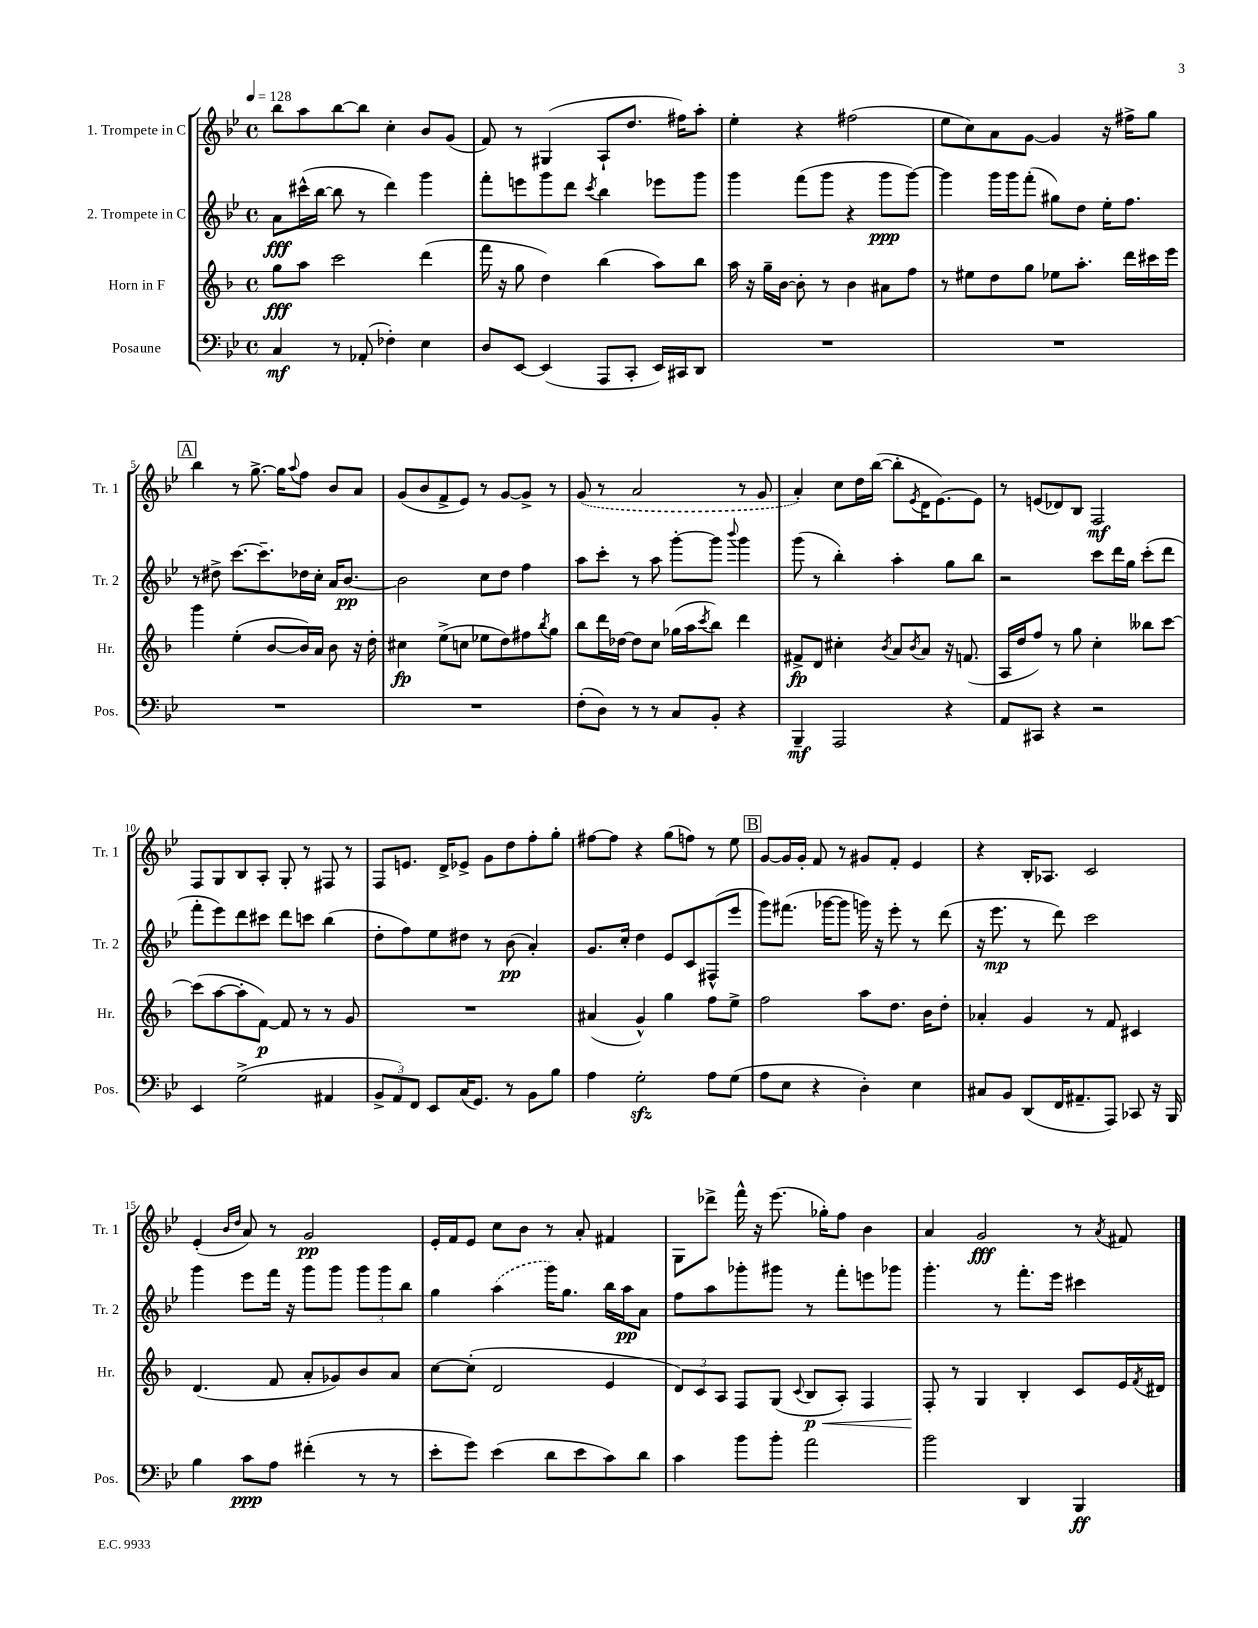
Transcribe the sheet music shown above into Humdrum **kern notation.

**kern	**dynam	**kern	**dynam	**kern	**dynam	**kern	**dynam
*part4	*part4	*part3	*part3	*part2	*part2	*part1	*part1
*staff4	*staff4	*staff3	*staff3	*staff2	*staff2	*staff1	*staff1
*I"Posaune	*	*I"Horn in F	*	*I"2. Trompete in C	*	*I"1. Trompete in C	*
*I'Pos.	*	*I'Hr.	*	*I'Tr. 2	*	*I'Tr. 1	*
*clefF4	*	*clefG2	*	*clefG2	*	*clefG2	*
*k[b-e-]	*	*k[b-]	*	*k[b-e-]	*	*k[b-e-]	*
*M4/4	*	*M4/4	*	*M4/4	*	*M4/4	*
*met(c)	*	*met(c)	*	*met(c)	*	*met(c)	*
*MM128	*	*MM128	*	*MM128	*	*MM128	*
=1	=1	=1	=1	=1	=1	=1	=1
4C/	mf	8gg\L	fff	8a\L	fff	8bb-\L	.
.	.	8aa\J	.	(16ccc#X^^\L	.	8aa\	.
.	.	.	.	[16bb-\JJ	.	.	.
8r	.	2ccc\	.	8bb-\]	.	[8bb-\	.
(8AA-X'/	.	.	.	8r	.	8bb-\J]	.
4F-X'\)	.	.	.	4ddd\)	.	4cc'\	.
4E-\	.	(4ddd\	.	4ggg\	.	8b-/L	.
.	.	.	.	.	.	(8g/J	.
=2	=2	=2	=2	=2	=2	=2	=2
8D/L	.	16fff\	.	8fff'\L	.	8f/)	.
.	.	16r	.	.	.	.	.
[8EE-/J	.	8gg\	.	8eeen\	.	8r	.
(4EE-/]	.	4dd\)	.	8ggg\	.	(4G#X/	.
.	.	.	.	8ddd\J	.	.	.
.	.	.	.	8qccc/	.	.	.
8AAA/L	.	(4bb-\	.	4bb-\	.	8A`/L	.
8CC'/J	.	.	.	.	.	8.dd/J	.
16EE-/LL)	.	8aa\L)	.	8eee-X\L	.	.	.
16CC#X/J	.	.	.	.	.	16ff#X\KL)	.
8DD/J	.	8bb-\J	.	8ggg\J	.	8aa'\J	.
=3	=3	=3	=3	=3	=3	=3	=3
1r	.	16aa\	.	4ggg\	.	4ee-'\	.
.	.	16r	.	.	.	.	.
.	.	16gg~\LL	.	.	.	.	.
.	.	[16b-\JJ	.	.	.	.	.
.	.	8b-'\]	.	(8fff\L	.	4r	.
.	.	8r	.	8ggg\J	.	.	.
.	.	4b-\	.	4r	.	(2ff#X\	.
.	.	8a#X\L	.	8ggg\L	ppp	.	.
.	.	8ff\J	.	[8ggg\J)	.	.	.
=4	=4	=4	=4	=4	=4	=4	=4
1r	.	8r	.	4ggg\]	.	8ee-\L	.
.	.	8ee#X\L	.	.	.	8cc\)	.
.	.	8dd\	.	16ggg\LL	.	8a\	.
.	.	.	.	16ggg\J	.	.	.
.	.	8gg\J	.	(8fff'\J	.	[8g\J	.
.	.	8ee-X\L	.	8gg#X\L)	.	4g/]	.
.	.	8.aa'\J	.	8dd\J	.	.	.
.	.	.	.	16ee-'\KL	.	16r	.
.	.	16ddd\LL	.	8.ff\J	.	16ff#X^\KL	.
.	.	16ccc#X\	.	.	.	8gg\J	.
.	.	16eee\JJ	.	.	.	.	.
!!LO:LB:g=z
!!LO:REH:place=s1:t=A
=5	=5	=5	=5	=5	=5	=5	=5
1r	.	4ggg\	.	8r	.	4bb-\	.
.	.	.	.	8dd#X^\	.	.	.
.	.	(4ee'\	.	[8.ccc\L	.	8r	.
.	.	.	.	.	.	[8.gg^\	.
.	.	.	.	8.ccc~\]	.	.	.
.	.	[8b-/L	.	.	.	.	.
.	.	.	.	.	.	16gg\KL]	.
.	.	.	.	.	.	8qqaa/	.
.	.	16b-/L])	.	16dd-X\L	.	8ff\J	.
.	.	16a/JJ	.	16cc'\JJ	.	.	.
.	.	8b-\	.	16a/KL	.	8b-/L	.
.	.	.	.	[8.b-/J	pp	.	.
.	.	16r	.	.	.	8a/J	.
.	.	16dd'\	.	.	.	.	.
=6	=6	=6	=6	=6	=6	=6	=6
1r	.	4cc#X\	fp	2b-\]	.	(8g/L	.
.	.	.	.	.	.	8b-/	.
.	.	(8ee^\L	.	.	.	8f^/	.
.	.	8ccn\J	.	.	.	8e-/J)	.
.	.	8ee-X\L	.	8cc\L	.	8r	.
.	.	8dd\)	.	8dd\J	.	[8g/L	.
.	.	8ff#X\	.	4ff\	.	8g^/J]	.
.	.	8qbb-/	.	.	.	.	.
.	.	8gg\J	.	.	.	8r	.
=7	=7	=7	=7	=7	=7	=7	=7
(8F'\L	.	8bb-\L	.	8aa\L	.	(8g/	.
8D\J)	.	16ddd\L	.	8ccc'\J	.	8r	.
.	.	[16dd-X\JJ	.	.	.	.	.
8r	.	8dd-\L]	.	8r	.	2a/	.
8r	.	8cc\J	.	8aa\	.	.	.
8C/L	.	(16gg-X\LL	.	[8ggg'\L	.	.	.
.	.	16aa\J	.	.	.	.	.
.	.	8qccc/	.	.	.	.	.
8BB-'/J	.	8bb-\J)	.	8ggg\J]	.	.	.
.	.	.	.	8qqbbb-/	.	.	.
4r	.	4ddd\	.	4ggg\	.	8r	.
.	.	.	.	.	.	8g/	.
=8	=8	=8	=8	=8	=8	=8	=8
4BBB-~/	mf	8f#X^/L	fp	(8ggg\	.	4a'/)	.
.	.	8d/J	.	8r	.	.	.
2AAA/	.	4cc#X'\	.	4bb-'\)	.	8cc\L	.
.	.	.	.	.	.	16dd\L	.
.	.	.	.	.	.	([16bb-\JJ	.
.	.	8qb-/	.	.	.	.	.
.	.	8a/L	.	4aa'\	.	8bb-'\L]	.
.	.	8qb-/	.	.	.	8qe-/	.
.	.	8a/J	.	.	.	16d\K	.
.	.	.	.	.	.	[8.e-\)	.
4r	.	16r	.	8gg\L	.	.	.
.	.	(8.fn/	.	.	.	.	.
.	.	.	.	8bb-\J	.	8e-\J]	.
=9	=9	=9	=9	=9	=9	=9	=9
8AA/L	.	16A/LL	.	2r	.	8r	.
.	.	16dd/J	.	.	.	.	.
8CC#X/J	.	8ff/J)	.	.	.	(8en/L	.
4r	.	8r	.	.	.	8d-X/)	.
.	.	8gg\	.	.	.	8B-/J	.
2r	.	4cc'\	.	8ccc\L	.	2F/	mf
.	.	.	.	16ddd\L	.	.	.
.	.	.	.	16gg\JJ	.	.	.
.	.	8bb--X\L	.	(8ccc'\L	.	.	.
.	.	[8ccc\J	.	8ddd\J	.	.	.
!!LO:LB:g=z
=10	=10	=10	=10	=10	=10	=10	=10
4EE-/	.	(8ccc\L]	.	8fff'\L	.	8F/L	.
.	.	[8aa\	.	8eee-\)	.	8G/	.
(2G^\	.	8aa'\]	.	8ddd\	.	8B-/	.
.	.	[8f\J)	p	8ccc#X\J	.	8A'/J	.
.	.	8f/]	.	8ddd\L	.	8G'/	.
.	.	8r	.	8cccn\J	.	8r	.
4AA#X/	.	8r	.	(4bb-\	.	8F#X/	.
.	.	8g/	.	.	.	8r	.
=11	=11	=11	=11	=11	=11	=11	=11
12BB-^/L	.	1r	.	8dd'\L	.	8F/L	.
12AA/)	.	.	.	.	.	.	.
.	.	.	.	8ff\)	.	8.en/J	.
12FF/J	.	.	.	.	.	.	.
8EE-/L	.	.	.	8ee-\	.	.	.
.	.	.	.	.	.	16d^/KL	.
(16C/K	.	.	.	8dd#X\J	.	8e-X^/J	.
8.GG/J)	.	.	.	.	.	.	.
.	.	.	.	8r	.	8g\L	.
8r	.	.	.	(8b-\	pp	8dd\	.
8BB-\L	.	.	.	4a'/)	.	8ff'\	.
8B-\J	.	.	.	.	.	8gg'\J	.
=12	=12	=12	=12	=12	=12	=12	=12
4A\	.	(4a#X/	.	8.g/L	.	[8ff#X\L	.
.	.	.	.	.	.	8ff#\J]	.
.	.	.	.	16cc'/Jk	.	.	.
2Gzz'\	.	4g^^/)	.	4dd\	.	4r	.
.	.	4gg\	.	8e-/L	.	(8gg\L	.
.	.	.	.	8c/	.	8ffn\J)	.
8A\L	.	8ff\L	.	(8F#X^^/	.	8r	.
(8G\J	.	8ee^\J	.	8eee-/J	.	8ee-\	.
!!LO:REH:place=s1:t=B
=13	=13	=13	=13	=13	=13	=13	=13
8A\L	.	2ff\	.	8ggg\L)	.	[8g/L	.
8E-\J	.	.	.	(8.fff#X\J	.	16g/L]	.
.	.	.	.	.	.	16g'/JJ	.
4r	.	.	.	.	.	8f/	.
.	.	.	.	[16ggg-X\KL	.	.	.
.	.	.	.	8ggg-\J]	.	8r	.
4D'\)	.	8aa\L	.	16gggn\)	.	8g#X/L	.
.	.	.	.	16r	.	.	.
.	.	8.dd\J	.	8eee-'\	.	8f'/J	.
4E-\	.	.	.	8r	.	4e-/	.
.	.	16b-\KL	.	.	.	.	.
.	.	8dd'\J	.	(8ddd\	.	.	.
=14	=14	=14	=14	=14	=14	=14	=14
8C#X/L	.	4a-X'/	.	16r	.	4r	.
.	.	.	.	8.eee-\	mp	.	.
8BB-/J	.	.	.	.	.	.	.
(8DD/L	.	4g/	.	8r	.	16B-'/KL	.
.	.	.	.	.	.	8.A-X/J	.
16FF/K	.	.	.	8ddd\)	.	.	.
8.AA#X~/	.	.	.	.	.	.	.
.	.	8r	.	2ccc\	.	2c/	.
8AAA/J)	.	8f/	.	.	.	.	.
8CC-X/	.	4c#X/	.	.	.	.	.
16r	.	.	.	.	.	.	.
16BBB-/	.	.	.	.	.	.	.
!!LO:LB:g=z
=15	=15	=15	=15	=15	=15	=15	=15
4B-\	.	(4.d/	.	4ggg\	.	(4e-'/	.
.	.	.	.	.	.	16qqb-/LL	.
.	.	.	.	.	.	16qqdd/JJ	.
8c\L	ppp	.	.	8eee-\L	.	8a/)	.
8A\J	.	8f/	.	16fff\Jk	.	8r	.
.	.	.	.	16r	.	.	.
(4f#X'\	.	8a'/L	.	8ggg\L	.	2g/	pp
.	.	8g-X/)	.	8ggg\J	.	.	.
8r	.	8b-/	.	12ggg\L	.	.	.
.	.	.	.	12ggg\	.	.	.
8r	.	8a/J	.	.	.	.	.
.	.	.	.	12bb-\J	.	.	.
=16	=16	=16	=16	=16	=16	=16	=16
8e-'\L	.	[8cc\L	.	4gg\	.	16e-'/LL	.
.	.	.	.	.	.	16f/J	.
8g\J)	.	(8cc'\J]	.	.	.	8e-/J	.
(4e-\	.	2d/	.	(4aa\	.	8cc\L	.
.	.	.	.	.	.	8b-\J	.
8d\L	.	.	.	16ggg\KL)	.	8r	.
.	.	.	.	8.gg\J	.	.	.
8e-\	.	.	.	.	.	8a'/	.
8c\)	.	4e/	.	16bb-\LL	.	4f#X/	.
.	.	.	.	16aa\J	pp	.	.
8d\J	.	.	.	8a\J	.	.	.
=17	=17	=17	=17	=17	=17	=17	=17
4c\	.	12d/L)	.	8ff\L	.	8G\L	.
.	.	12c/	.	.	.	.	.
.	.	.	.	8aa\	.	8ddd-X^\J	.
.	.	12A/J	.	.	.	.	.
8b-\L	.	8F/L	.	8ggg-X'\	.	16fff^^\	.
.	.	.	.	.	.	16r	.
8b-'\J	.	(8G/J	.	8ggg#X\J	.	(8.eee-\	.
.	.	8qqc/	.	.	.	.	.
!	!	!	!LO:HP:b	!	!	!	!
2a\	.	8B-/L	< p	8r	.	.	.
.	.	.	.	.	.	16gg-X'\KL)	.
.	.	8A'/J)	.	8fff'\L	.	8ff\J	.
.	.	4F/	.	8eeen\	.	4b-\	.
.	.	.	.	8ggg-X\J	.	.	.
=18	=18	=18	=18	=18	=18	=18	=18
2b-\	.	8F'/	.	4.ggg'\	.	4a/	.
.	.	8r	[	.	.	.	.
.	.	4G/	.	.	.	2g/	fff
.	.	.	.	8r	.	.	.
4DD/	.	4B-'/	.	8.fff'\L	.	.	.
.	.	.	.	16eee-\Jk	.	.	.
4BBB-/	ff	8c/L	.	4ccc#X\	.	8r	.
.	.	.	.	.	.	8qa/	.
.	.	16e/L	.	.	.	8f#X/	.
.	.	8qf/	.	.	.	.	.
.	.	16d#X/JJ	.	.	.	.	.
==	==	==	==	==	==	==	==
*-	*-	*-	*-	*-	*-	*-	*-
